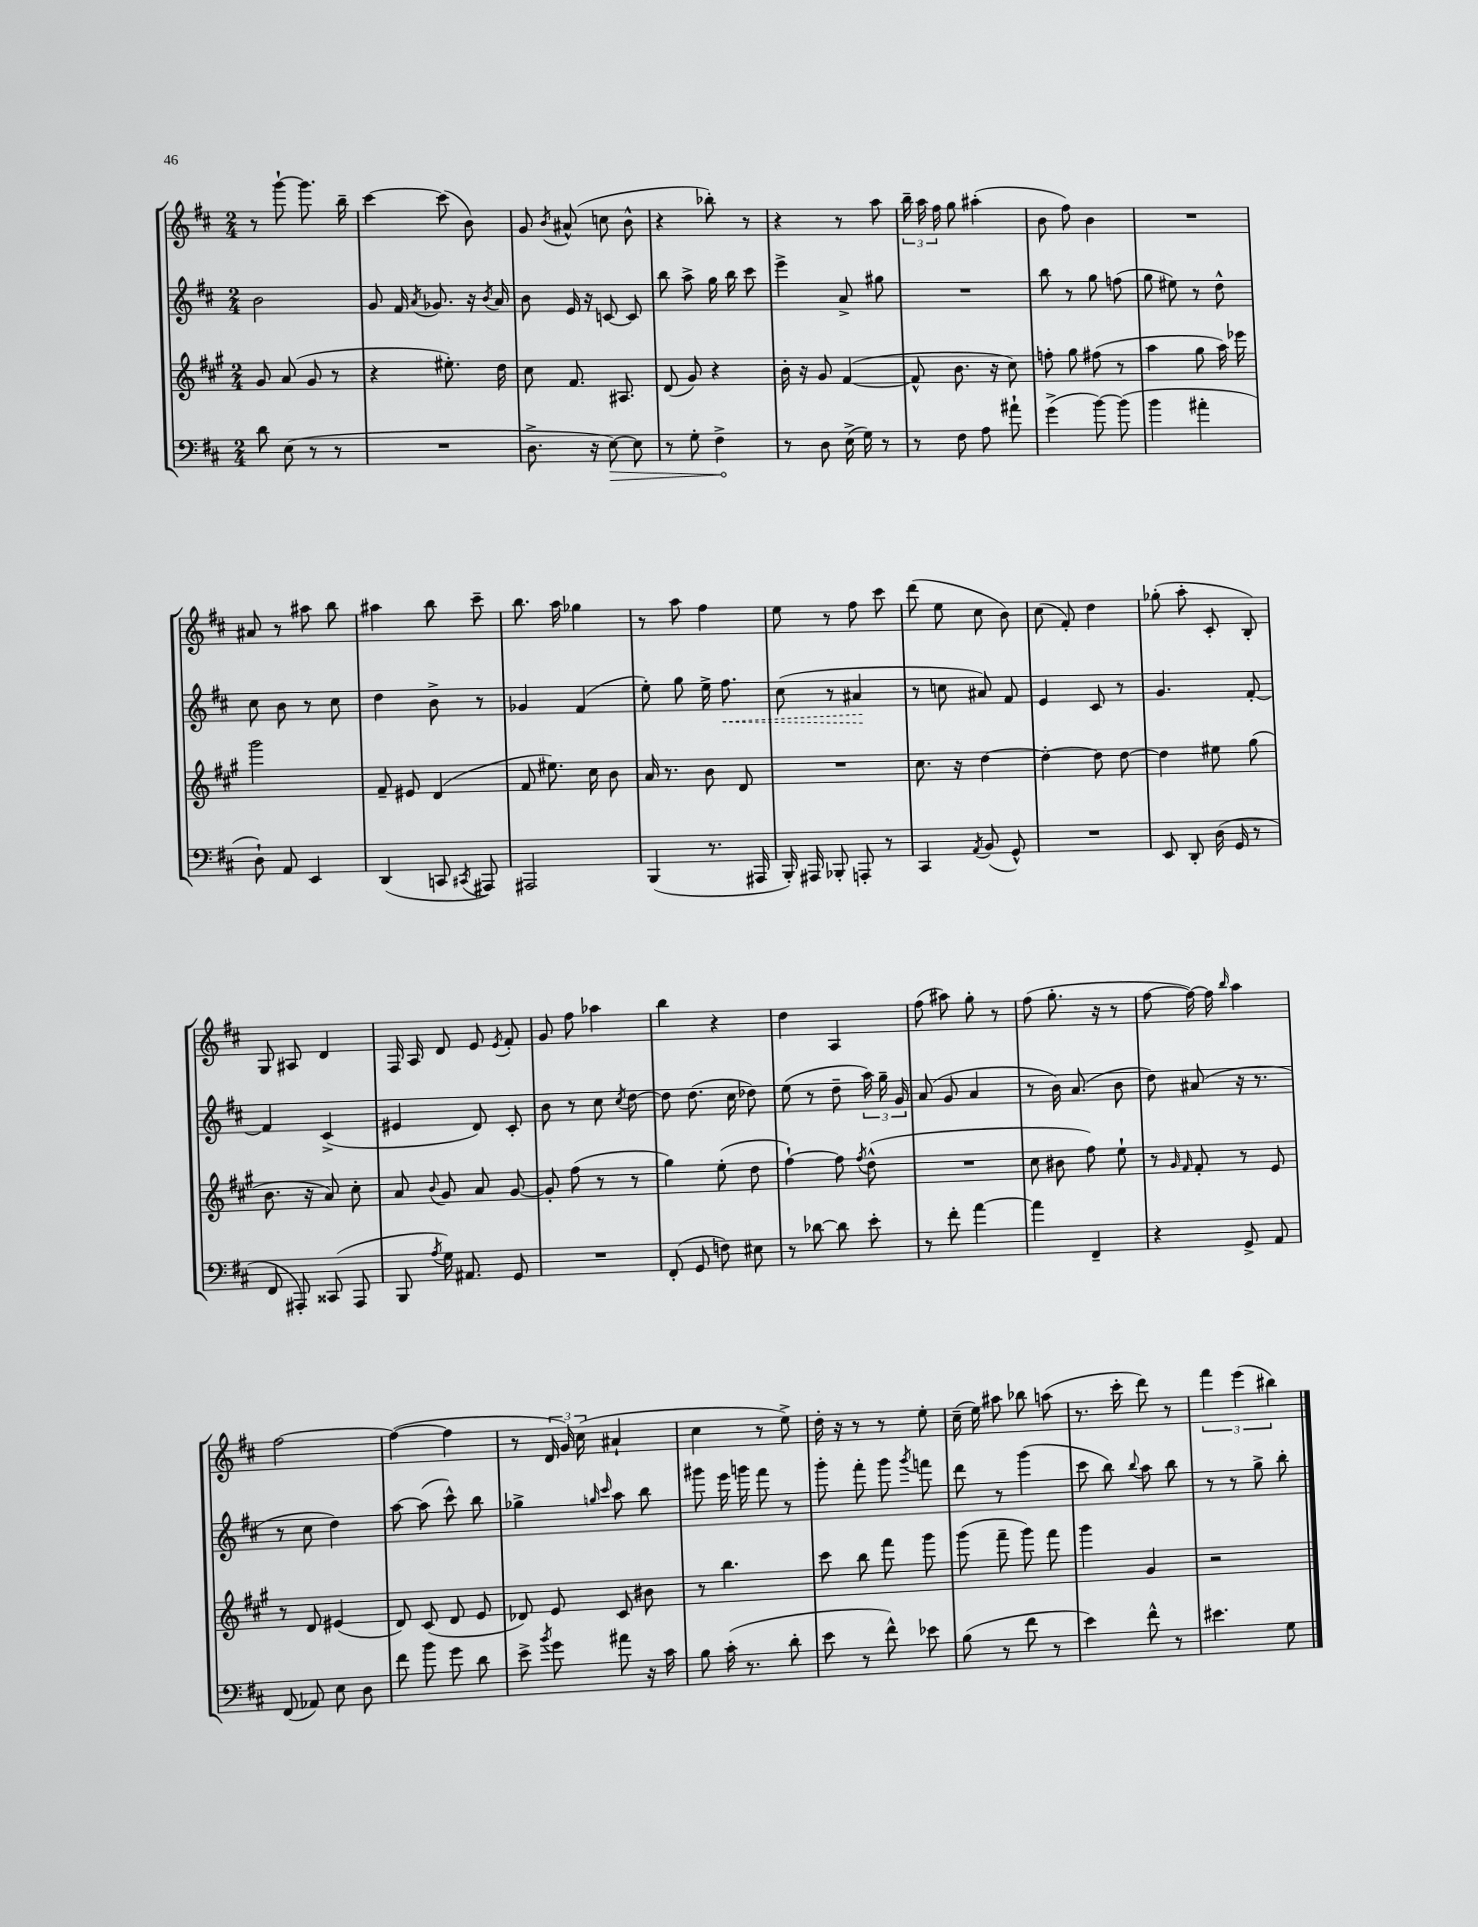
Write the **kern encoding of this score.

**kern	**kern	**kern	**kern
*staff4	*staff3	*staff2	*staff1
*clefF4	*clefG2	*clefG2	*clefG2
*k[f#c#]	*k[f#c#g#]	*k[f#c#]	*k[f#c#]
*M2/4	*M2/4	*M2/4	*M2/4
8d	8g#	2b	8r
(8E	(8a	.	[8ggg`
8r	8g#	.	8.ggg]
8r	8r	.	.
.	.	.	16bb~
=	=	=	=
2r	4r	8g	[4ccc#
.	.	16f#	.
.	.	8qa	.
.	.	8.g-	.
.	8.ee#')	.	(8ccc#]
.	.	16r	8b)
.	.	8qb	.
.	16dd	16a	.
=	=	=	=
8.D^	8cc#	8b	8g
.	.	.	8qb
.	8.f#	16e	(8a#^^
16r	.	16r	.
[8E)	.	[8c	8cc
.	8.A#	.	.
8E]	.	8c]	8b^^
=	=	=	=
8r	(8d	8bb	4r
8G'	8g#)	8aa^	.
4F#^	4r	16gg	8bb-')
.	.	16bb	.
.	.	8ccc#	8r
=	=	=	=
8r	16b'	4eee^	4r
.	16r	.	.
8D	8g#	.	.
(16E^	([4f#	8a^	8r
16G)	.	.	.
8r	.	8gg#	8aa
=	=	=	=
8r	8f#^^]	2r	24bb~
.	.	.	24aa
.	.	.	24ff#
8F#	8.b	.	8gg
8A	.	.	(4aa#'
.	16r	.	.
8a#`	8cc#)	.	.
=	=	=	=
(4g^	8ff'	8bb	8b
.	8gg#	8r	8ff#)
[8b)	(8ff#	8gg	4b
(8b]	8r	(8ff	.
=	=	=	=
4b	4aa	8gg	2r
.	.	8ee#)	.
4a#'	8gg#	8r	.
.	16aa)	8dd^^	.
.	16eee-	.	.
=	=	=	=
8D`)	2ggg#	8cc#	8a#
8AA	.	8b	8r
4EE	.	8r	8aa#
.	.	8cc#	8bb
=	=	=	=
(4DD	8f#~	4dd	4aa#
.	8e#	.	.
8CC	(4d	8b^	8bb
8qCC#	.	.	.
8AAA#)	.	8r	8ccc#~
=	=	=	=
2AAA#	8f#	4g-	8.bb
.	8.ee#)	.	.
.	.	.	16aa
.	.	(4f#	4gg-
.	16cc#	.	.
.	8b	.	.
=	=	=	=
(4BBB	16a	8ee')	8r
.	8.r	.	.
.	.	8gg	8aa
8.r	8b	16ee^	4ff#
.	.	8.ff#	.
.	8d	.	.
16AAA#	.	.	.
=	=	=	=
16BBB')	2r	(8cc#	8ee
16AAA#	.	.	.
8BBB-'	.	8r	8r
8AAA'	.	4a#	8ff#
8r	.	.	8ccc#
=	=	=	=
4CC#	8.cc#	8r	(8ddd
.	.	8cc	8ee
.	16r	.	.
8qAA	.	.	.
(8BB	[4dd	8a#)	8cc#
8GG^^)	.	8f#	8b)
=	=	=	=
2r	4dd'_	4e	(8cc#
.	.	.	8f#')
.	8dd]	8c#	4dd
.	[8dd	8r	.
=	=	=	=
8EE	4dd]	4.g	(8gg-'
8DD'	.	.	8aa'
(16D	8ee#	.	8c#'
16GG	.	.	.
8r	(8gg#	[8f#'	8B')
=	=	=	=
8FF#	8.b	4f#]	8G
8AAA#')	.	.	8A#
.	16r	.	.
(8CC##	8a)	(4c#^	4d
8AAA#	8cc#'	.	.
=	=	=	=
8BBB	8a	4e#	16F#
.	.	.	16A
8qA	8qqb	.	.
16G)	8g#	.	8d
8.AA#	.	.	.
.	8a	8d)	8e
.	.	.	8qe
8GG	[8g#	8c#'	8f#'
=	=	=	=
2r	8g#']	8b	8g
.	(8ff#	8r	8ff#
.	8r	8cc#	4aa-
.	.	8qcc#	.
.	8r	[8dd	.
=	=	=	=
(8FF#'	4gg#)	8dd]	4bb
8GG	.	(8.dd	.
8F)	(8ee'	.	4r
.	.	16cc#	.
8E#	8dd	8dd-)	.
=	=	=	=
8r	[4ff#`)	(8ee	4dd
[8d-	.	8r	.
8d-]	8ff#]	8dd~	4A
.	8qff#	.	.
8e'	(8dd^^	24aa)	.
.	.	24gg~	.
.	.	24g	.
=	=	=	=
8r	2r	(8a	(8ff#
8f#'	.	8g	8aa#)
[4a	.	4a	8gg'
.	.	.	8r
=	=	=	=
4a]	8cc#	8r	(8ff#
.	8b#	16b)	8.gg'
.	.	(8.a	.
4FF#~	8ff#)	.	.
.	.	.	16r
.	8ee`	8b	8r
=	=	=	=
4r	8r	8dd)	[8ff#
.	16qqg#	.	.
.	16qqf#	.	.
.	8f#'	(8a#	16ff#_)
.	.	.	16ff#]
.	.	.	16qqbb
8GG^	8r	16r	4aa
.	.	8.r	.
8AA	8e	.	.
=	=	=	=
(8FF#	8r	8r	[2ff#
8AA-)	8d	8cc#	.
8E	(4e#	4dd)	.
8D	.	.	.
=	=	=	=
8f#	8d)	[8aa	(4ff#_
8b	(8c#	(8aa]	.
8g	8d	8ccc#^^)	4ff#]
8d	8e	8bb	.
=	=	=	=
8e^	8d-)	4gg-^	8r
8qb	.	.	.
8g	8e	.	24d
.	.	.	24g)
.	.	.	(24cc#
.	.	16qqgg	.
.	.	16qqccc#	.
8a#	8c#	8aa	4a#`
16r	8b#	8bb	.
16c#	.	.	.
=	=	=	=
8B	8r	8ggg#	4cc#
(16c#'	4.bb	16eee	.
8.r	.	16ggg	.
.	.	8fff#	8r
8d'	.	8r	8ee^)
=	=	=	=
8e	8ccc#	8ggg'	16dd'
.	.	.	16r
8r	8bb	8fff#'	8r
8f#^^)	8fff#	8ggg	8r
.	.	8qggg	.
8e-	8ggg#	8fff	8ee'
=	=	=	=
(8B	(8ggg#	8ddd	(16cc#~
.	.	.	16ee)
8r	8fff#~	8r	8aa#
8f#	8ggg#)	(4ggg	8bb-
8r	8fff#	.	(8aa
=	=	=	=
4e)	4ggg#	8ccc#	8.r
.	.	8bb)	.
.	.	.	16ccc#'
.	.	8qqbb	.
8f#^^	4g#	8aa	8ddd)
8r	.	8bb	8r
=	=	=	=
4.e#	2r	8r	6fff#
.	.	8r	.
.	.	.	(6eee
.	.	8gg^	.
.	.	.	6bb#)
8G	.	8bb'	.
==	==	==	==
*-	*-	*-	*-
